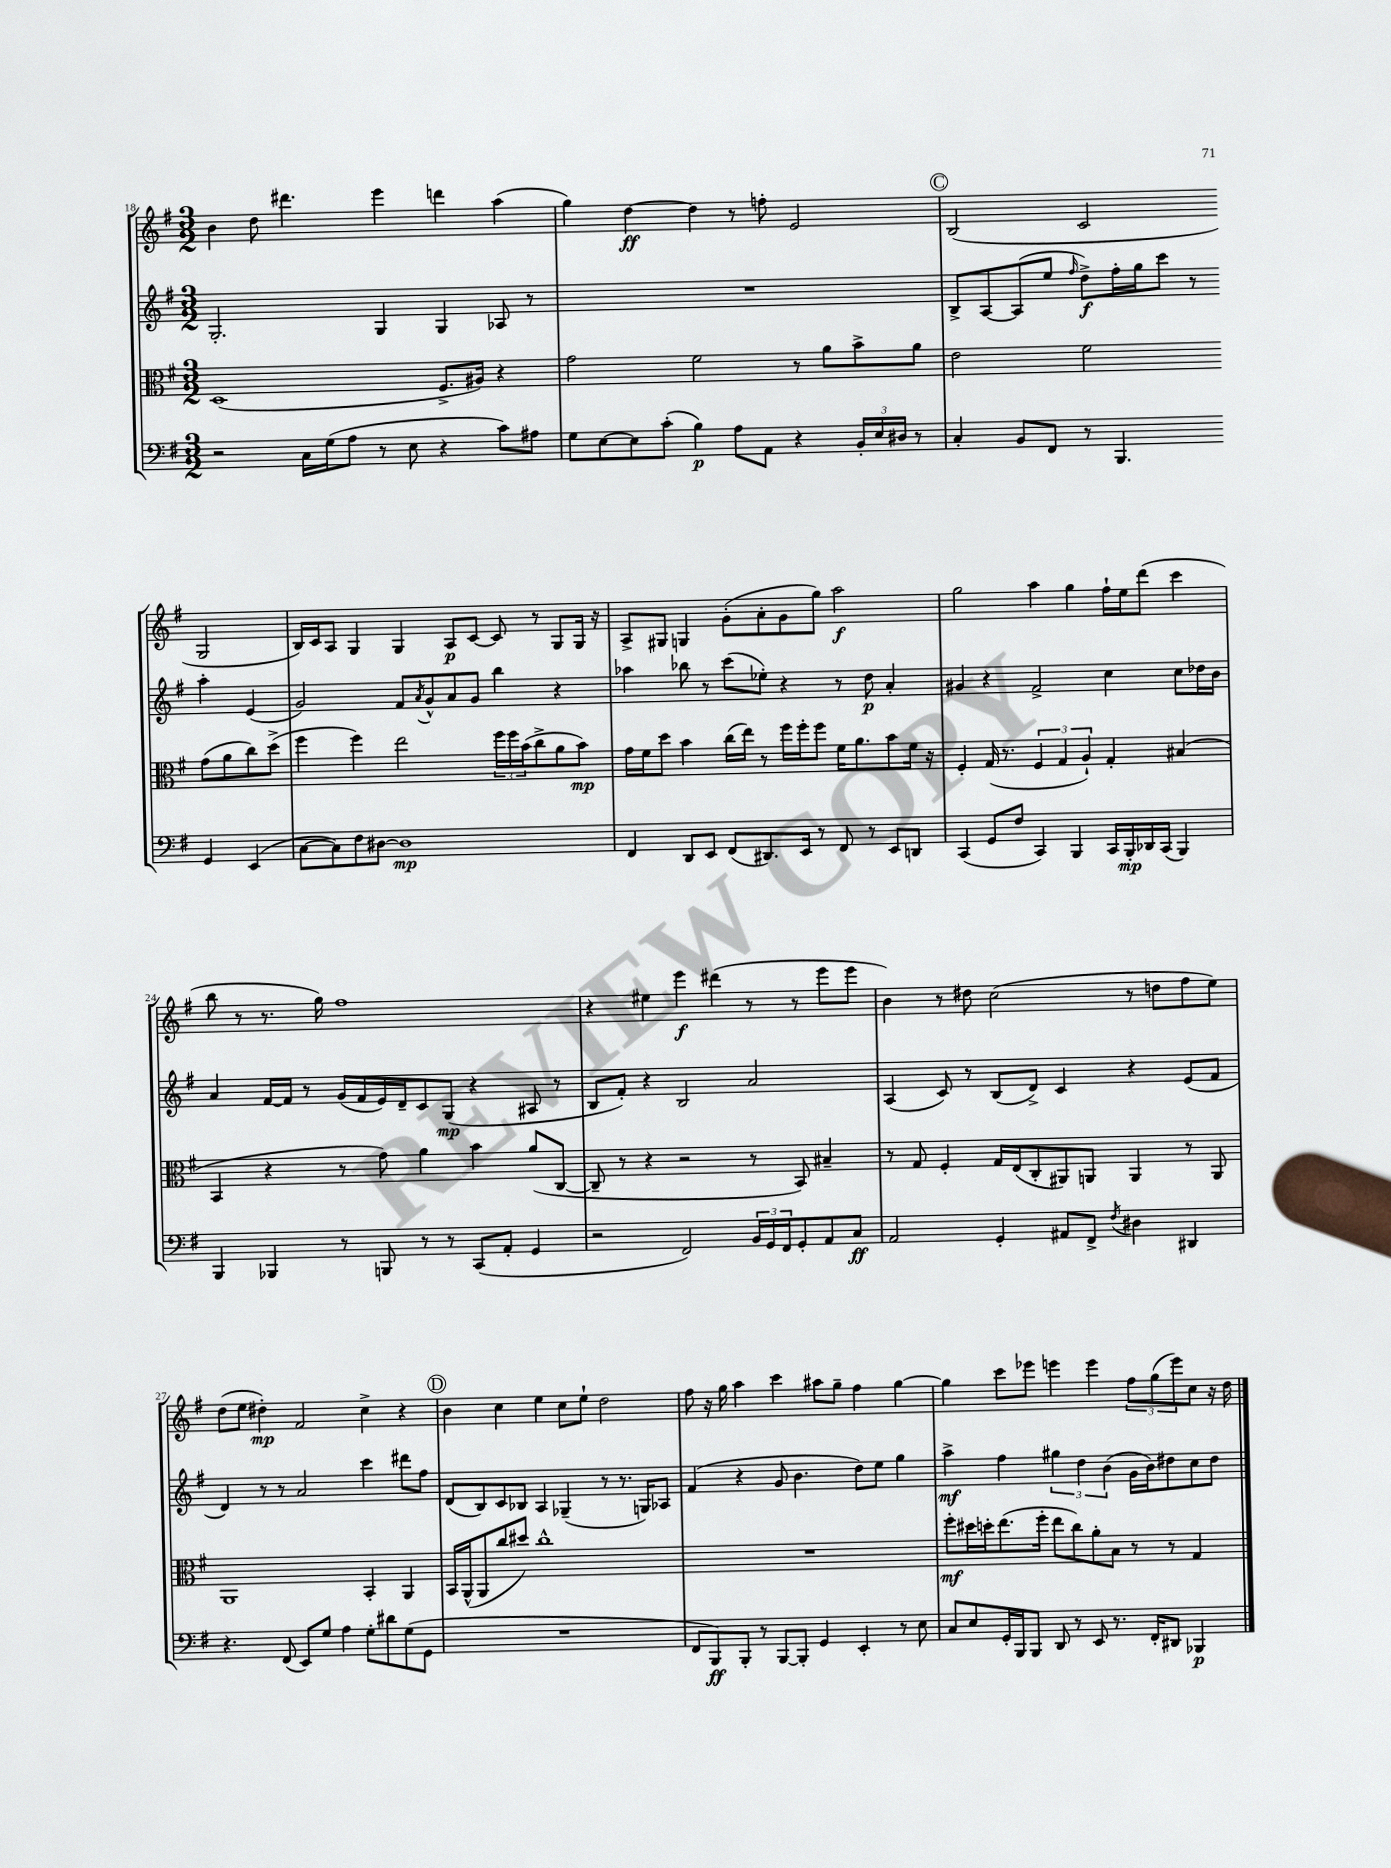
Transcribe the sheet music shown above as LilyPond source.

<<
\new StaffGroup <<
\new Staff = "s0" {
    \clef treble \key g \major \numericTimeSignature \time 3/2
    b'4 d''8 dis'''4. e'''4 d'''4 a''4( |
    g''4) d''4~\ff d''4 r8 f''8-. e'2 |
    \mark \markup { \circle "C" } b2( c'2 g2 |
    b16) c'16 a8 g4 g4 a8\p c'8~ c'8 r8 g8 g16 r16 |
    a8-> gis8 g4 g'8-.( a'8-. g'8 g''8) a''2\f |
    g''2 a''4 g''4 fis''16-! e''16 d'''8( c'''4 |
    b''8 r8 r8. g''16) fis''1 |
    r4 eis''4 e'''4\f dis'''4( r8 r8 e'''8 e'''8 |
    b'4) r8 dis''8 c''2( r8 d''8 fis''8 e''8) |
    d''8( e''8 dis''4-.\mp) fis'2 c''4-> r4 |
    \mark \markup { \circle "D" } b'4 c''4 e''4 c''8 e''8-! d''2 |
    fis''8 r16 g''16 a''4 c'''4 ais''8 g''8-- fis''4 g''4~ |
    g''4 c'''8 ees'''8 e'''4 e'''4 \tuplet 3/2 { fis''8 g''8( e'''8) } c''8 r16 d''16 \bar "|." |
}
\new Staff = "s1" {
    \clef treble \key g \major \numericTimeSignature \time 3/2
    g2.-. g4 g4 aes8 r8 |
    R1. |
    \mark \markup { \circle "C" } b8-> a8~ a8( e''8 \grace { fis''16 } d''8->\f) fis''16-. g''16 c'''8 r8 a''4-. e'4( |
    g'2) fis'8 \acciaccatura { a'8 } g'8-^ a'8 g'8 b''4 r4 |
    aes''4 bes''8 r8 c'''8( ees''8-.) r4 r8 d''8\p a'4-. |
    gis'4 r4 fis'2-> c''4 c''8 des''16 b'16 |
    a'4 fis'16~ fis'16 r8 g'16( fis'16 e'16) d'16-- c'8 g8\mp( r4 ais8 r8 |
    b8 fis'8-.) r4 b2 a'2 |
    a4( c'8) r8 b8( d'8->) c'4 r4 e'8( fis'8 |
    d'4) r8 r8 a'2 c'''4 dis'''8 fis''8 |
    \mark \markup { \circle "D" } d'8( b8) c'8 bes8 a4 ges4--( r8 r8. g16) aes8 |
    fis'4( r4 g'8 b'4. d''8) e''8 g''4 |
    a''4->\mf fis''4 \tuplet 3/2 { gis''4 d''4 b'4( } g'16 b'16) dis''8 c''8 dis''8 \bar "|." |
}
\new Staff = "s2" {
    \clef alto \key g \major \numericTimeSignature \time 3/2
    d1( fis8.-> ais16) r4 |
    g'2 fis'2 r8 a'8 b'8-> a'8 |
    \mark \markup { \circle "C" } e'2 fis'2 g'8( a'8 c''8) d''8->( |
    fis''4 fis''4) e''2 \tuplet 3/2 { fis''16 fis''16 b'16( } c''8-> a'8 b'8\mp) |
    g'16 fis'16 d''8 b'4 c''16( e''16) r8 fis''16 fis''16-. fis''8 fis'16 a'8. b'8 fis'16 r16 |
    fis4-. g16( r8. \tuplet 3/2 { fis4 g4 a4-!) } g4-. bis4( |
    b,4 r4 r8 g'8) a'4 b'4 a'8( c8~ |
    c8-- r8 r4 r2 r8 b,8) bis4-- |
    r8 g8 fis4-. g16 e16( c8-. ais,8) a,8 a,4 r8 a,8 |
    a,1 b,4-. a,4 |
    \mark \markup { \circle "D" } b,16 a,16-^( a,8 c''8 dis''8) c''1-^ |
    R1. |
    fis''8-.\mf dis''16 d''16-. e''8.( fis''16-. e''8 c''8) a'8-. b8 r8 r8 g4 \bar "|." |
}
\new Staff = "s3" {
    \clef bass \key g \major \numericTimeSignature \time 3/2
    r2 c16 g16( a8 r8 e8 r4 c'8) ais8 |
    g8 e8~ e8 c'8-.( b4\p) a8 a,8 r4 \tuplet 3/2 { b,16-. e16 dis16 } r8 |
    \mark \markup { \circle "C" } c4-. b,8 fis,8 r8 b,,4. g,4 e,4( |
    c8~ c8) fis8 dis8~ dis1\mp |
    fis,4 d,8 e,8 fis,8( dis,8.) e,16 r8 fis,8 r8 e,8 d,8 |
    c,4( g,8 fis8 c,4) b,,4 c,16 b,,16-.\mp des,16 c,16( b,,4) |
    b,,4 bes,,4 r8 b,,8 r8 r8 c,8( a,8-. g,4 |
    r2 fis,2) \tuplet 3/2 { b,16 g,16 fis,16 } g,8-. a,8 c8\ff |
    a,2 g,4-. ais,8 fis,8-> \acciaccatura { fis8 } dis4 dis,4 |
    r4. fis,8( e,8) g8 a4 g8-. dis'8 g8( g,8 |
    \mark \markup { \circle "D" } R1. |
    fis,8 b,,8\ff) b,,8-. r8 b,,8~ b,,8-. g,4 e,4-. r8 e8 |
    c8 e8 g,16-. b,,16 b,,8 d,8 r8 e,8 r8. fis,16-. dis,8 bes,,4\p \bar "|." |
}
>>
>>
\layout { \context { \Score currentBarNumber = #18 } }
